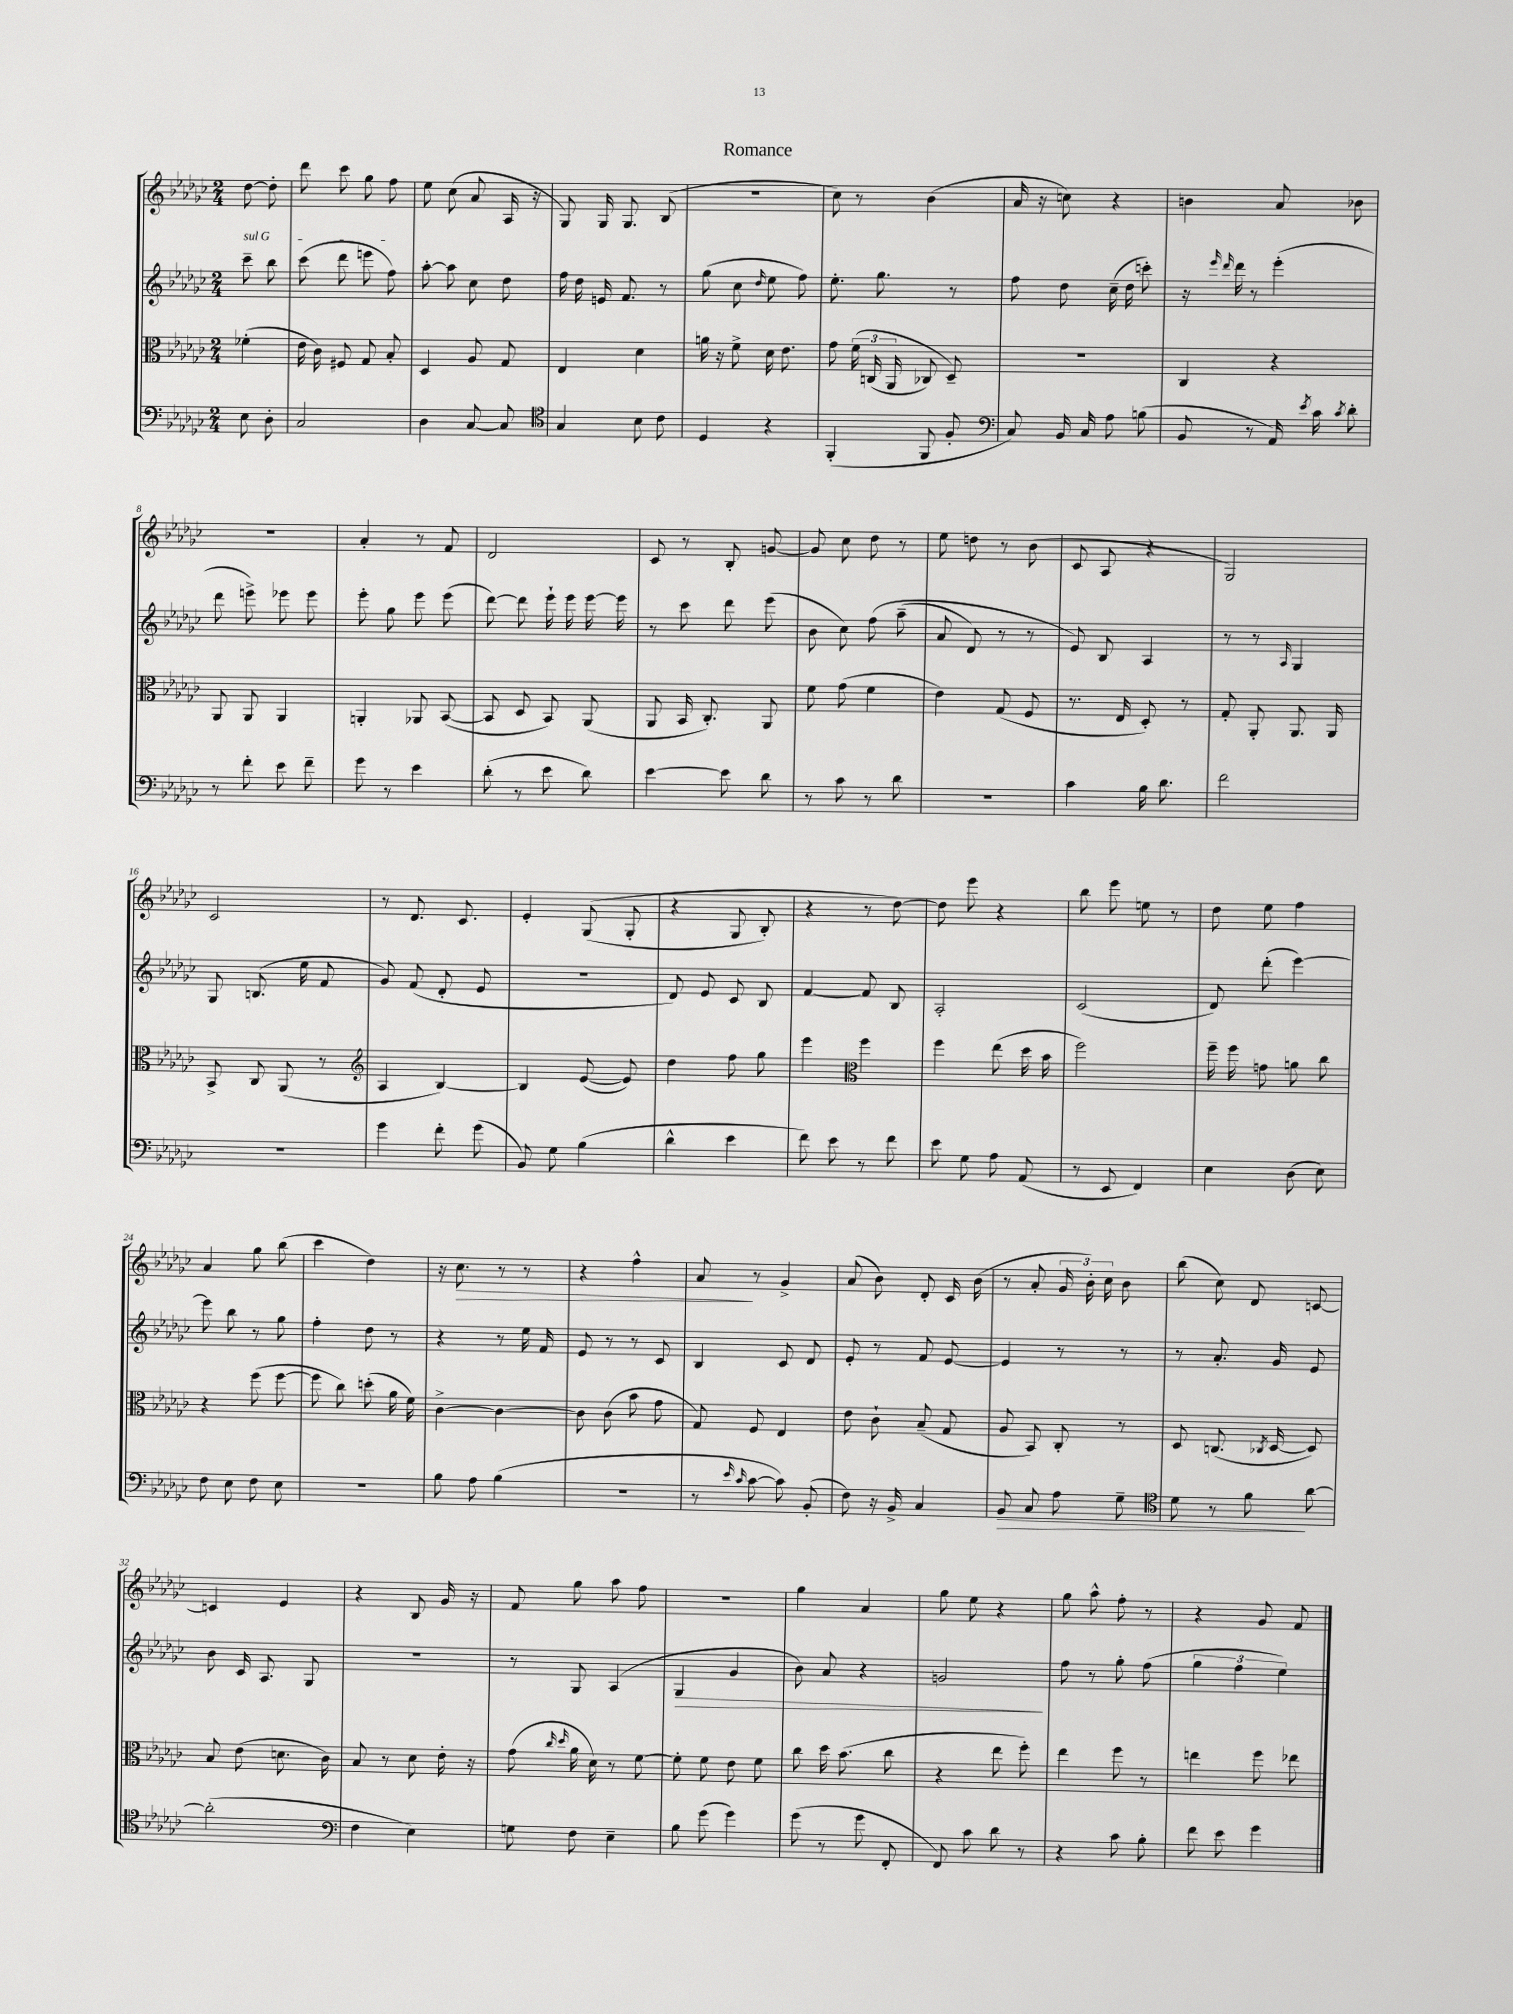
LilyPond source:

\header { title = "Romance" }
<<
\new StaffGroup <<
\new Staff = "s0" {
    \clef treble \key ges \major \numericTimeSignature \time 2/4 \partial 4
    \autoBeamOff des''8~ des''8-. |
    des'''8 ces'''8 ges''8 f''8 |
    ees''8 ces''8( aes'8 aes16 r16 |
    ges8) ges16 ges8. bes8( |
    r2 |
    ces''8) r8 bes'4( |
    aes'16 r16 c''8) r4 |
    b'4 aes'8 bes'8 |
    R2 |
    aes'4-. r8 f'8 |
    des'2 |
    ces'8 r8 bes8-. g'8~ |
    g'8 ces''8 des''8 r8 |
    ees''8 d''8 r8 bes'8( |
    ces'8 aes8 r4 |
    ges2) |
    ces'2 |
    r8 des'8. ces'8. |
    ees'4-. ges8(\( ges8-. |
    r4 ges8 bes8-.) |
    r4 r8 des''8~\) |
    des''8 ees'''8 r4 |
    bes''8 ees'''8 e''8 r8 |
    des''8 ees''8 f''4 |
    aes'4 ges''8 bes''8( |
    ces'''4 des''4) |
    r16 ces''8.\> r8 r8 |
    r4 f''4-^ |
    aes'8\! r8 ges'4-> |
    aes'8( bes'8) des'8-. ces'16 bes'16( |
    r8 aes'8-. \tuplet 3/2 { ges'16 bes'16-.) ces''16 } bes'8 |
    bes''8( ces''8) des'8 c'8~ |
    c'4 ees'4 |
    r4 bes8 ges'16 r16 |
    f'8 ges''8 aes''8 f''8 |
    r2 |
    ges''4 aes'4 |
    ges''8 ees''8 r4 |
    ges''8 aes''8-^ f''8-. r8 |
    r4 ges'8 f'8 \bar "|." |
}
\new Staff = "s1" {
    \clef treble \key ges \major \numericTimeSignature \time 2/4 \partial 4
    \autoBeamOff \once \override TextSpanner.bound-details.left.text = \markup { \italic "sul G" } ces'''8--\startTextSpan bes''8 |
    ces'''8( des'''8 e'''8 f''8\stopTextSpan) |
    aes''8~-. aes''8 ces''8 des''8 |
    f''16 des''16 e'16 f'8. r8 |
    ges''8( ces''8 \grace { des''16 } ees''8 f''8) |
    ees''8.-. ges''8. r8 |
    f''8 des''8 ces''16--( des''16 c'''8-.) |
    r16 \grace { ees'''16 des'''16 } des'''16 r8 ees'''4-.( |
    des'''8 e'''8->) ees'''8 ees'''8 |
    ees'''8-. ges''8 ees'''8 ees'''8( |
    des'''8~) des'''8 ees'''16-! ees'''16 ees'''16~ ees'''16 |
    r8 ces'''8 des'''8 ees'''8( |
    bes'8 ces''8) f''8\( aes''8--( |
    aes'8 des'8) r8 r8 |
    ees'8\) bes8 aes4 |
    r8 r8 \grace { aes16 } ges4 |
    ges8 b8.( ees''16 f'8 |
    ges'8) f'8( des'8-. ees'8 |
    R2 |
    des'8) ees'8 ces'8 bes8 |
    f'4~ f'8 bes8 |
    aes2-. |
    ces'2( |
    des'8) des'''8-.( ees'''4~) |
    ees'''8 bes''8 r8 ges''8 |
    f''4-. des''8 r8 |
    r4 r8 ees''16 f'16 |
    ees'8 r8 r8 ces'8 |
    bes4 ces'8 des'8 |
    ees'8-. r8 f'8 ees'8~ |
    ees'4 r8 r8 |
    r8 aes'8.-. ges'16 ees'8 |
    bes'8 ces'16 aes8. ges8 |
    R2 |
    r8 ges8 aes4( |
    ges4\> ges'4 |
    bes'8) aes'8 r4 |
    g'2\! |
    f''8 r8 ges''8-. f''8( |
    \tuplet 3/2 { ges''4 f''4 ees''4) } \bar "|." |
}
\new Staff = "s2" {
    \clef alto \key ges \major \numericTimeSignature \time 2/4 \partial 4
    \autoBeamOff fes'4-.( |
    ees'16 ces'16) fis8 ges8 bes8-. |
    des4 aes8 ges8 |
    ees4 des'4 |
    a'16 r16 f'8-> des'16 ees'8. |
    ges'8 \tuplet 3/2 { f'16\( c16( aes,16 } ces8) des8--\) |
    r2 |
    ces4 r4 |
    aes,8 aes,8 aes,4 |
    a,4-. aes,8 bes,8~( |
    bes,8 des8 bes,8) aes,8( |
    aes,8 bes,16 ces8.-.) aes,8 |
    f'8 ges'8( f'4 |
    ees'4) ges8( f8 |
    r8. ees16 des8-.) r8 |
    ges8-. aes,8-. aes,8. aes,16 |
    bes,8-> ces8 aes,8( r8 |
    \clef treble aes4 bes4~) |
    bes4 ees'8~( ees'8) |
    des''4 f''8 ges''8 |
    ees'''4 \clef alto f''4 |
    f''4 ees''8( des''16 bes'16 |
    f''2) |
    f''16-- f''16 g'8 a'8 ces''8 |
    r4 f''8( f''8~ |
    f''8 ces''8) d''8-.( aes'16 f'16) |
    ces'4~-> ces'4~ |
    ces'8 ces'8( bes'8 ges'8 |
    ges8) f8 ees4 |
    ees'8 ces'8-! bes8--( ges8 |
    aes8 bes,8) ces8-. r8 |
    des8 c8.( \acciaccatura { ces8 } des16~ des8) |
    bes8 ees'8( d'8. ces'16) |
    bes8 r8 des'8 ees'16-. r16 |
    ges'8( \grace { ces''16 des''16 } aes'16 des'16) r8 f'8~ |
    f'8-. f'8 ees'8 f'8 |
    ces''8 des''16 bes'8.( ces''8 |
    r4 ees''8 f''8-.) |
    ees''4 f''8 r8 |
    e''4 f''8 ees''8 \bar "|." |
}
\new Staff = "s3" {
    \clef bass \key ges \major \numericTimeSignature \time 2/4 \partial 4
    \autoBeamOff ees8 des8-. |
    ces2 |
    des4 ces8~ ces8 |
    \clef tenor ges4 bes8 ces'8 |
    des4 r4 |
    f,4-.( f,8 f8-. |
    \clef bass ces8) bes,16 ces16 aes8 b8( |
    bes,8 r8 aes,16) \acciaccatura { ees'8 } ces'16 \acciaccatura { ces'8 } des'8-. |
    r8 f'8-. ees'8 f'8-- |
    ges'8 r8 ees'4 |
    des'8-.( r8 ees'8 des'8) |
    ees'4~ ees'8 des'8 |
    r8 ces'8 r8 des'8 |
    R2 |
    ces'4 bes16 des'8. |
    f'2 |
    R2 |
    ges'4 f'8-. ges'8( |
    bes,8) ges8 bes4( |
    des'4-^ ees'4 |
    f'8) ees'8 r8 f'8 |
    ees'8 ges8 aes8 aes,8( |
    r8 ees,8 f,4) |
    ees4 des8( ees8) |
    f8 ees8 f8 ees8 |
    R2 |
    bes8 aes8 bes4( |
    R2 |
    r8 \grace { ees'16 ces'16 } ces'8~ ces'8) bes,8-.( |
    f8) r16 bes,16-> ces4 |
    bes,8\> ces8 aes8 ges8-- |
    \clef tenor des'8 r8 f'8\! aes'8~ |
    aes'2-.( |
    \clef bass f4 ees4) |
    g8 f8 ees4-- |
    bes8 ges'8( ges'4) |
    ges'8( r8 ges'8 f,8-. |
    f,8) ces'8 des'8 r8 |
    r4 ces'8 bes8-. |
    f'8 ees'8 ges'4 \bar "|." |
}
>>
>>
